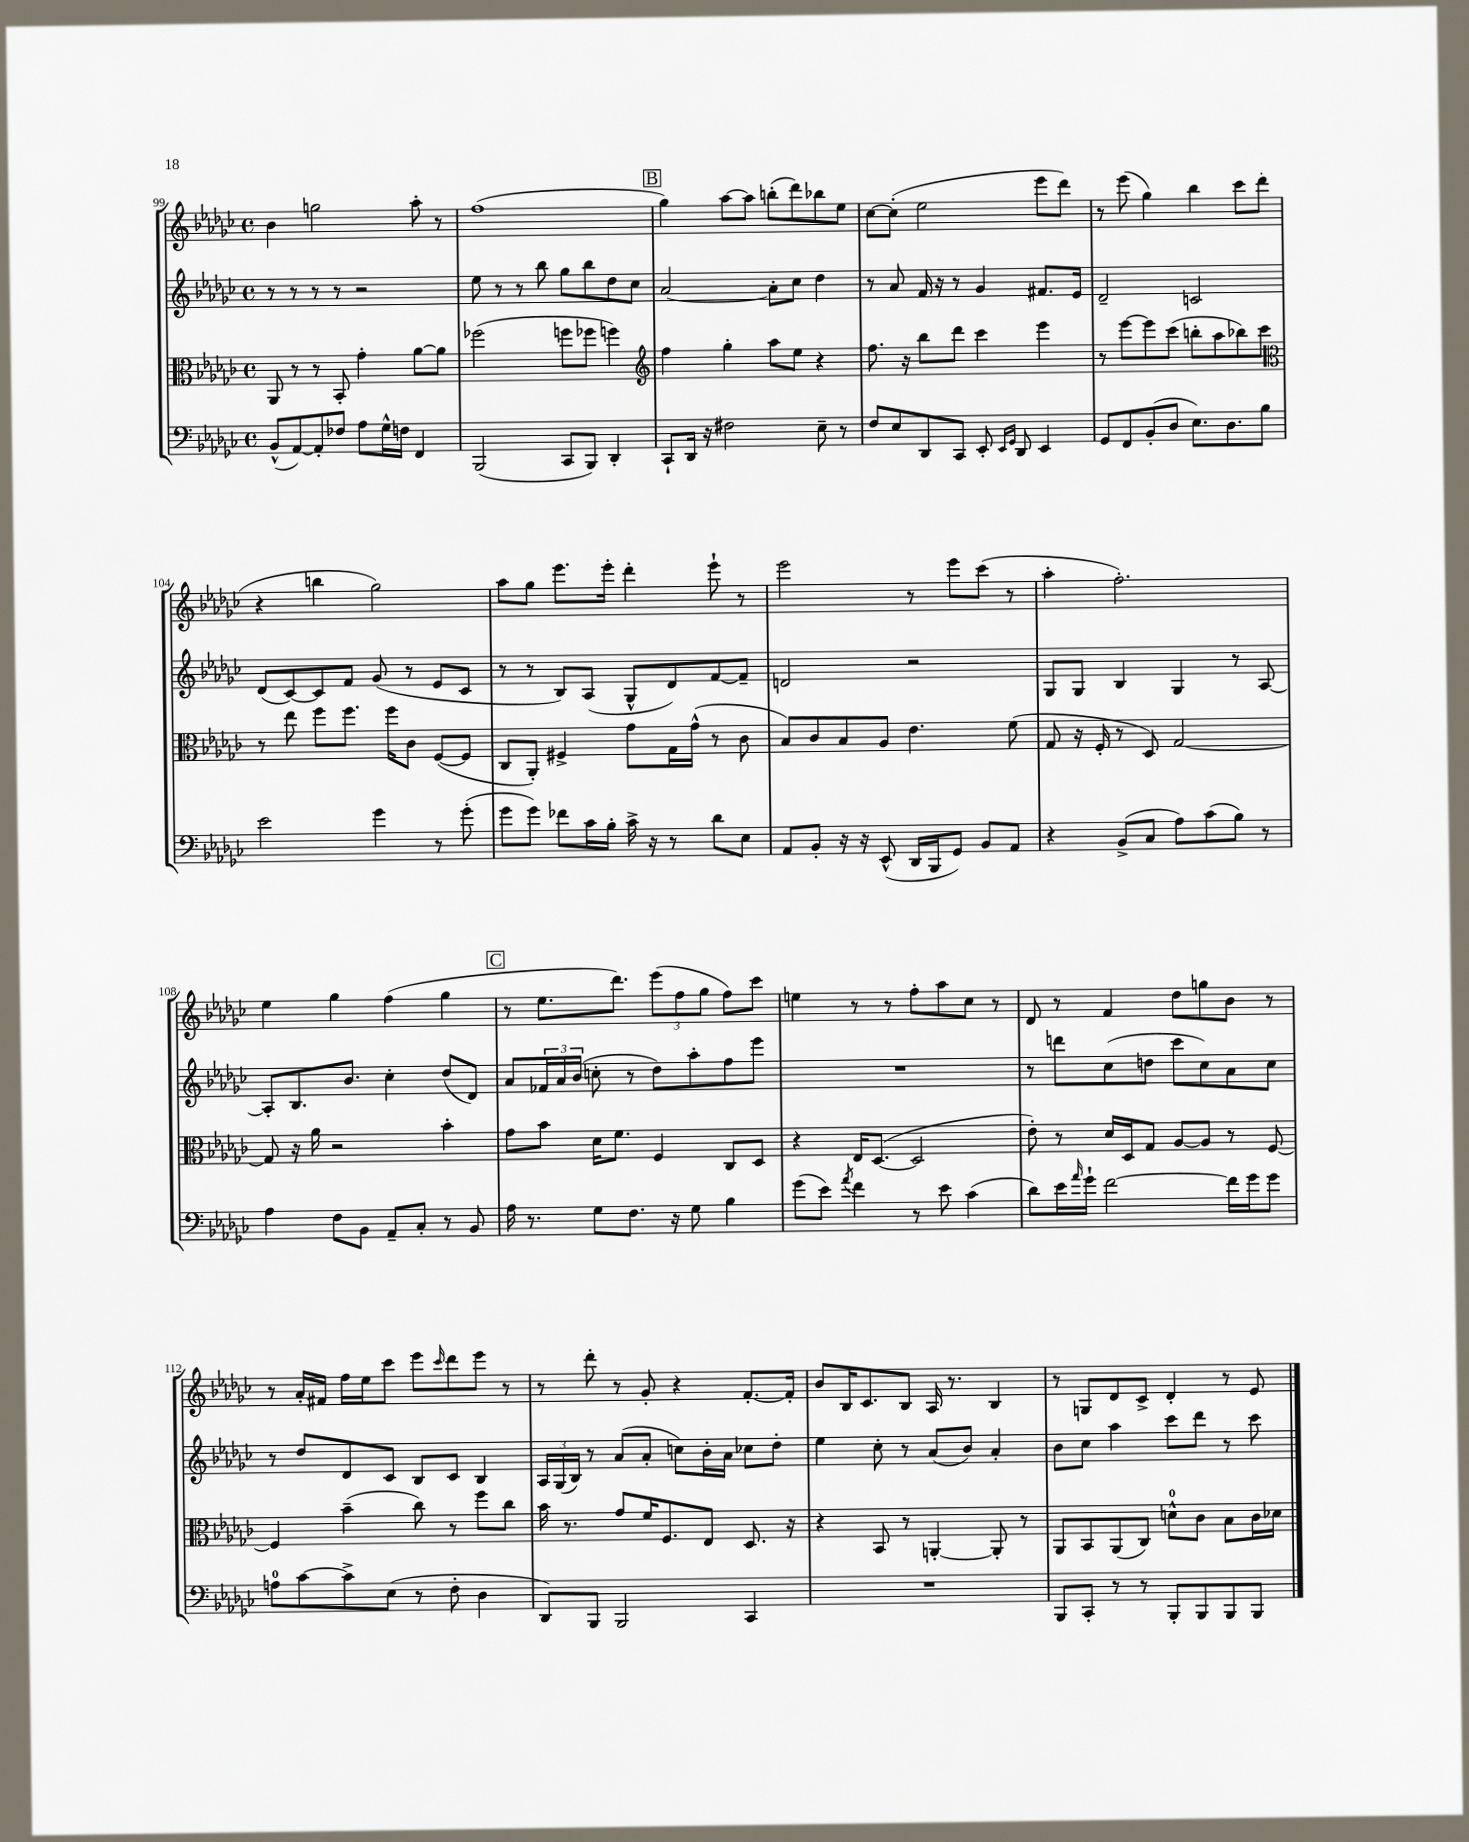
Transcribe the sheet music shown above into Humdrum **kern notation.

**kern	**kern	**kern	**kern
*part4	*part3	*part2	*part1
*staff4	*staff3	*staff2	*staff1
*clefF4	*clefC3	*clefG2	*clefG2
*k[b-e-a-d-g-c-]	*k[b-e-a-d-g-c-]	*k[b-e-a-d-g-c-]	*k[b-e-a-d-g-c-]
*M4/4	*M4/4	*M4/4	*M4/4
*met(c)	*met(c)	*met(c)	*met(c)
=99	=99	=99	=99
(8BB-^^/L	8AA-/	8r	4b-\
[8AA-/)	8r	8r	.
8AA-'/]	8r	8r	2ggn\
8F-X/J	8BB-'/	8r	.
8A-\L	4g-'\	2r	.
16G-^^\L	.	.	.
16Fn\JJ	.	.	.
4FF/	[8a-\L	.	8aa-'\
.	8a-\J]	.	8r
=100	=100	=100	=100
(2BBB-/	(2ff-X\	8ee-\	(1ff
.	.	8r	.
.	.	8r	.
.	.	8bb-\	.
8CC-/L	8ffn\L	8gg-\L	.
8BBB-/J)	8ff-X\J	8bb-\	.
4DD-'/	4ffn\)	8dd-\	.
.	.	8cc-\J	.
!!LO:REH:place=s1:t=B
=101	=101	=101	=101
*	*clefG2	*	*
8CC-`/L	4ff\	[2a-/	4gg-\)
16DD-/Jk	.	.	.
16r	.	.	.
2F#X\	4gg-'\	.	[8aa-\L
.	.	.	8aa-\J]
.	8aa-\L	8a-'\L]	(8bbn'\L
.	8ee-\J	8cc-\J	8ddd-\)
8E-~\	4r	4dd-\	8bb-X\
8r	.	.	8ee-\J
=102	=102	=102	=102
8F/L	8.ff\	8r	[8cc-\L
8E-/	.	8a-/	(8cc-'\J]
.	16r	.	.
8DD-/	8bb-\L	16f/	2ee-\
.	.	16r	.
8CC-/J	8ddd-\J	8r	.
8EE-'/	4ccc-\	4g-/	.
16qqEE-/LL	.	.	.
16qqGG-/JJ	.	.	.
8DD-/	.	.	.
4EE-/	4eee-\	8.f#X/L	8eee-\L
.	.	.	8ddd-\J)
.	.	16e-/Jk	.
=103	=103	=103	=103
8GG-/L	8r	2d-~/	8r
8FF/	[8eee-\L	.	(8eee-\
(8BB-'/	8eee-\]	.	4gg-\)
8D-/J	(8ccc-\J	.	.
8.E-\L)	8bbn'\L	2cn/	4bb-\
.	8aa-\	.	.
8.D-\	.	.	.
.	8bb-X\)	.	8ccc-\L
8B-\J	8ccc-\J	.	(8ddd-\J
!!LO:LB:g=z
=104	=104	=104	=104
*	*clefC3	*	*
2e-\	8r	(8d-/L	4r
.	8ee-\	[8c-/)	.
.	8ff\L	8c-/]	4bbn\
.	8.ff\J	8f/J	.
4g-\	.	(8g-/	2gg-\)
.	16ff\KL	.	.
.	8c-\J	8r	.
8r	([8F/L	8e-/L	.
(8g-'\	8F/J]	8c-/J	.
=105	=105	=105	=105
8g-\L	8C-/L	8r	8aa-\L
8g-\J)	8AA-'/J)	8r	8gg-\J
8f-X\L	4F#X^/	8B-/L)	8.eee-\L
16c-\L	.	(8A-/J	.
16B-'\JJ	.	.	16eee-'\Jk
16c-^\	8g-\L	8G-^^/L	4ddd-'\
16r	.	.	.
8r	16G-\L	8d-/)	.
.	(16g-^^\JJ	.	.
8d-\L	8r	[8f/	8eee-`\
8E-\J	8c-\	8f~/J]	8r
=106	=106	=106	=106
8AA-/L	8B-/L)	2dn/	2eee-\
8BB-'/J	8c-/	.	.
16r	8B-/	.	.
16r	.	.	.
(8EE-^^/	8A-/J	.	.
16DD-/LL	4.e-\	2r	8r
16BBB-/J	.	.	.
8GG-/J)	.	.	8eee-\L
8BB-/L	.	.	(8ccc-\J
8AA-/J	(8f\	.	8r
=107	=107	=107	=107
4r	8G-/	8G-/L	4aa-'\
.	16r	8G-/J	.
.	16F'/	.	.
(8BB-^/L	8r	4B-/	2.ff'\)
8C-/J	8D-/)	.	.
8A-\L)	[2G-/	4G-/	.
(8c-\	.	.	.
8B-\J)	.	8r	.
8r	.	[8A-/	.
!!LO:LB:g=z
=108	=108	=108	=108
4A-\	8G-/]	8A-'/L]	4ee-\
.	16r	8.B-/	.
.	16a-\	.	.
8F\L	2r	.	4gg-\
.	.	8.b-/J	.
8BB-\J	.	.	.
8AA-~/L	.	4cc-'\	(4ff\
8C-'/J	.	.	.
8r	4b-'\	(8dd-/L	4gg-\
8BB-/	.	8d-/J)	.
!!LO:REH:place=s1:t=C
=109	=109	=109	=109
16A-\	8g-\L	8a-/L	8r
8.r	.	.	.
.	8b-\J	24f-X/L	8.ee-\L
.	.	24a-/	.
.	.	(24b-/JJ	.
8G-\L	16d-\KL	8ccn'\	.
.	8.f\J	.	8.ddd-\J)
8.F\J	.	8r	.
.	4F/	8dd-\L)	(12eee-\L
16r	.	.	.
.	.	.	12ff\
8G-\	.	8aa-'\	.
.	.	.	12gg-\J
4B-\	8C-/L	8ff\	8ff\L)
.	8D-/J	8eee-\J	8ccc-\J
=110	=110	=110	=110
(8g-\L	4r	1r	4een\
8e-\J)	.	.	.
8qa-/	.	.	.
4f\	16E-/KL	.	8r
.	([8.D-/J	.	.
.	.	.	8r
8r	2D-/]	.	8ff'\L
8e-\	.	.	8aa-\
(4c-\	.	.	8cc-\J
.	.	.	8r
=111	=111	=111	=111
8d-\L)	8e-'\)	8r	8d-/
16e-\L	8r	8dddn\L	8r
16qqa-/	.	.	.
16g-`\JJ	.	.	.
[2f\	16d-/LL	(8cc-\	4f/
.	16D-/J	.	.
.	8G-/J	8ddn\J	.
.	[8A-/L	8ccc-\L	8dd-\L
.	8A-/J]	8cc-\)	8ggn\
16f\LL]	8r	8a-\	8b-\J
16g-\J	.	.	.
8g-\J	[8F/	8cc-\J	8r
!!LO:LB:g=z
=112	=112	=112	=112
8An\L	4F/]	8r	8r
[8c-\	.	8dd-/L	16a-'/LL
.	.	.	16f#X/JJ
8c-^\]	(4b-~\	8d-/	16ff\LL
.	.	.	16ee-\J
(8E-\J	.	8c-/J	8ccc-\J
8r	8cc-\)	8B-/L	8eee-\L
.	.	.	16qqccc-/
8F'\	8r	8c-/J	8ddd-\
4D-\	8ff\L	4B-/	8eee-\J
.	8cc-\J	.	8r
=113	=113	=113	=113
8DD-/L)	16b-\	24A-/LL	8r
.	.	(24G-/	.
.	8.r	.	.
.	.	24B-/JJ)	.
8BBB-/J	.	8r	8ddd-'\
2BBB-/	8g-/L	(8a-/L	8r
.	16f/K	8a-'/J	8g-'/
.	8.F/	.	.
.	.	8ccn\L)	4r
.	8E-/J	16b-'\L	.
.	.	16a-\JJ	.
4CC-/	8.D-/	8cc-X\L	[8.f'/L
.	.	8dd-'\J	.
.	16r	.	16f'/Jk]
=114	=114	=114	=114
1r	4r	4ee-\	8b-/L
.	.	.	16B-/K
.	.	.	8.c-/
.	8BB-/	8cc-'\	.
.	8r	8r	8B-/J
.	[4AAn'/	(8a-/L	16A-/
.	.	.	8.r
.	.	8b-/J)	.
.	8AA'/]	4a-'/	4B-/
.	8r	.	.
=115	=115	=115	=115
8BBB-/L	8AA-/L	8b-\L	8r
8CC-'/J	8BB-/	8cc-\J	8Gn/L
8r	(8AA-/	4aa-\	8d-/
8r	8C-/J)	.	8c-^/J
8BBB-'/L	8dn^^\L	8ccc-\L	4d-'/
8BBB-/	8c-\J	8ddd-\J	.
8BBB-/	8B-\L	8r	8r
8BBB-/J	16c-\L	8ccc-\	8e-/
.	16d-X\JJ	.	.
==	==	==	==
*-	*-	*-	*-
